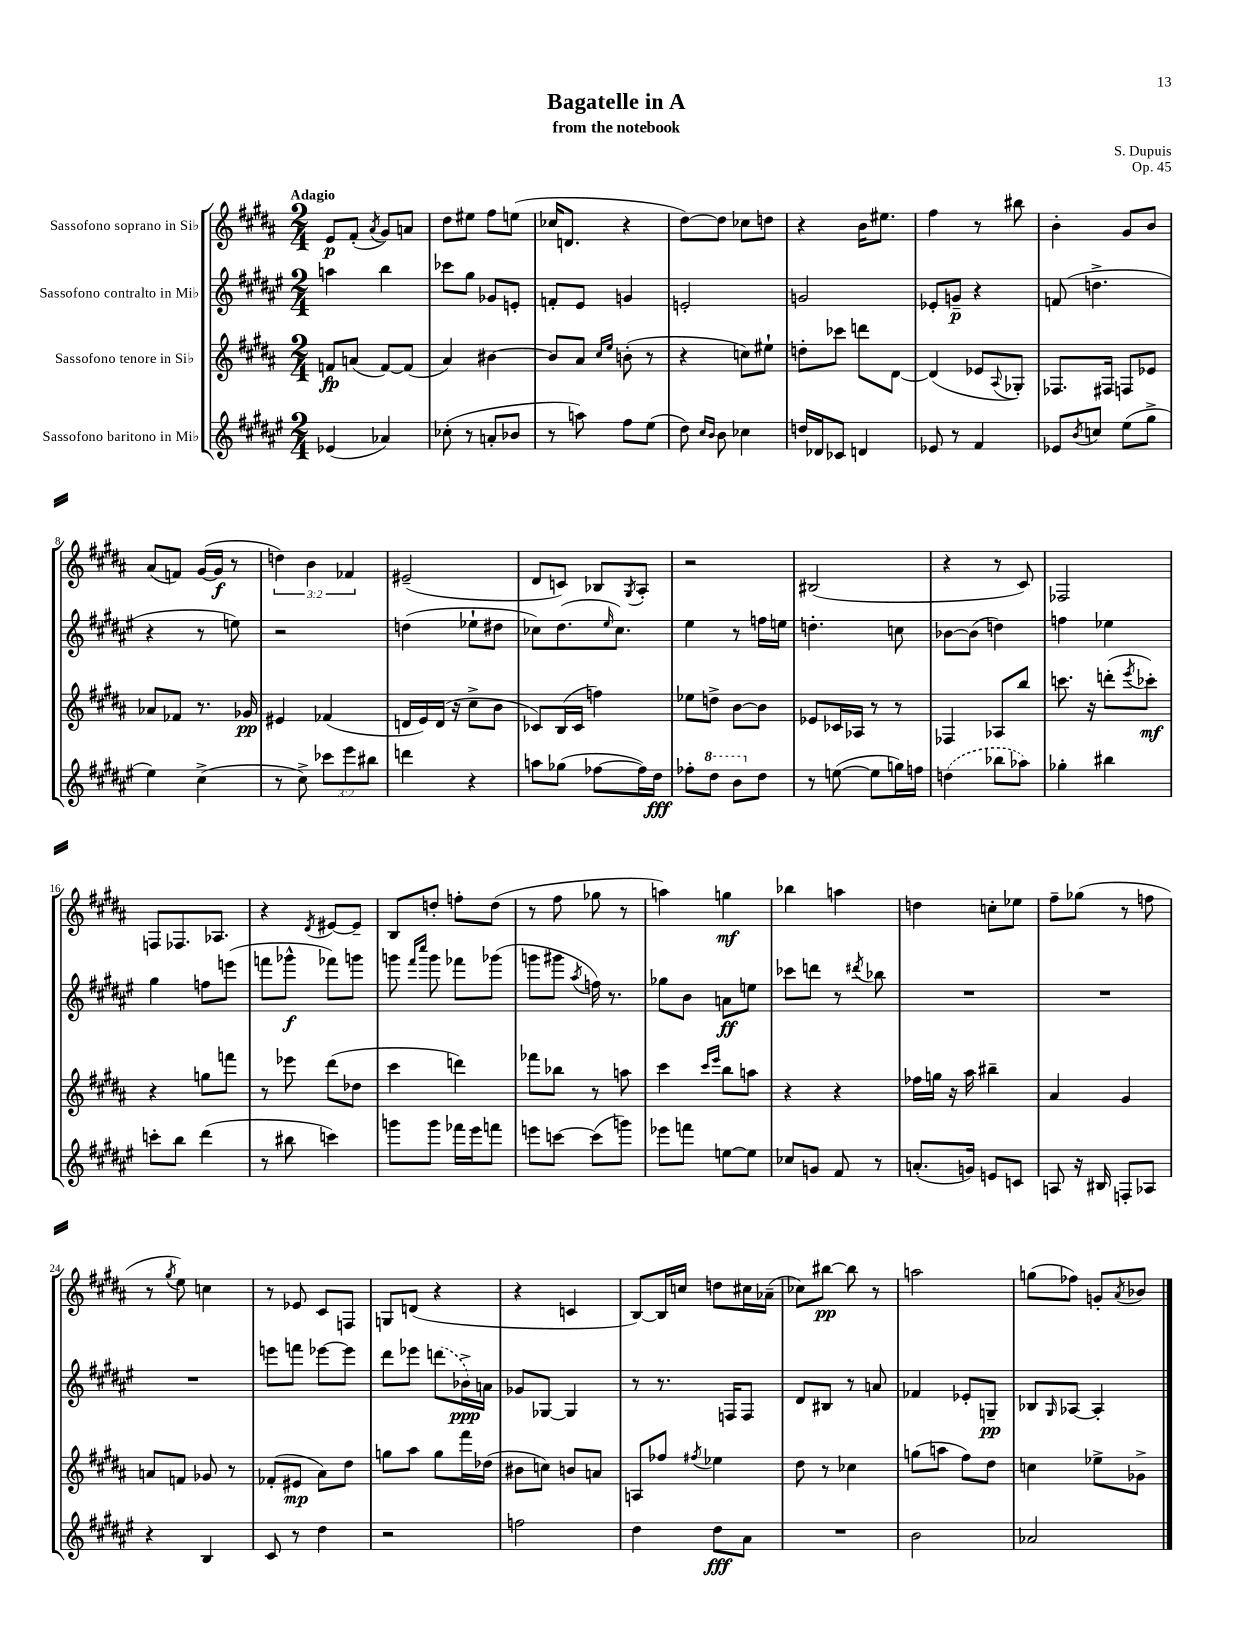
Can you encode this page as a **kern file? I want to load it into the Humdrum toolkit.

**kern	**dynam	**kern	**dynam	**kern	**dynam	**kern	**dynam
*part4	*part4	*part3	*part3	*part2	*part2	*part1	*part1
*staff4	*staff4	*staff3	*staff3	*staff2	*staff2	*staff1	*staff1
*I"Sassofono baritono in Mi♭	*	*I"Sassofono tenore in Si♭	*	*I"Sassofono contralto in Mi♭	*	*I"Sassofono soprano in Si♭	*
*clefG2	*	*clefG2	*	*clefG2	*	*clefG2	*
*k[f#c#g#d#a#e#]	*	*k[f#c#g#d#a#]	*	*k[f#c#g#d#a#e#]	*	*k[f#c#g#d#a#]	*
*M2/4	*	*M2/4	*	*M2/4	*	*M2/4	*
=1	=1	=1	=1	=1	=1	=1	=1
!	!	!	!	!	!	!LO:TX:a:B:t=Adagio	!
(4e-X/	.	8fn/L	fp	4aan\	.	8e/L	p
.	.	(8an/J	.	.	.	(8f#'/J	.
.	.	.	.	.	.	8qa#/	.
4a-X/)	.	[8f/L)	.	4bb\	.	8g#/L)	.
.	.	(8f/J]	.	.	.	8an/J	.
=2	=2	=2	=2	=2	=2	=2	=2
(8cc-X'\	.	4a#/)	.	8ccc-X\L	.	8dd#\L	.
8r	.	.	.	8gg#\J	.	8ee#X\J	.
8an'/L	.	[4b#X\	.	8g-X/L	.	8ff#\L	.
8b-X/J	.	.	.	8en'/J	.	(8een\J	.
=3	=3	=3	=3	=3	=3	=3	=3
8r	.	8b#/L]	.	8fn'/L	.	16cc-X/KL	.
.	.	.	.	.	.	8.dn/J	.
8aan\)	.	8a#/J	.	8e#/J	.	.	.
.	.	16qqcc#/LL	.	.	.	.	.
.	.	16qqee/JJ	.	.	.	.	.
8ff#\L	.	(8bn'\	.	4gn/	.	4r	.
(8ee#\J	.	8r	.	.	.	.	.
=4	=4	=4	=4	=4	=4	=4	=4
8dd#\)	.	4r	.	2en'/	.	[8dd#\L)	.
16qqcc#/LL	.	.	.	.	.	.	.
16qqb/JJ	.	.	.	.	.	.	.
8b\	.	.	.	.	.	8dd#\J]	.
4cc-X\	.	8ccn\L)	.	.	.	8cc-X\L	.
.	.	8ee#X`\J	.	.	.	8ddn\J	.
=5	=5	=5	=5	=5	=5	=5	=5
16ddn/LL	.	8ddn'\L	.	2gn/	.	4r	.
16d-X/J	.	.	.	.	.	.	.
8c-X/J	.	8ccc-X\J	.	.	.	.	.
4dn/	.	8dddn\L	.	.	.	16b\KL	.
.	.	.	.	.	.	8.ee#X\J	.
.	.	[8d#\J	.	.	.	.	.
=6	=6	=6	=6	=6	=6	=6	=6
8e-X/	.	(4d#/]	.	8e-X'/L	.	4ff#\	.
8r	.	.	.	8gn~/J	p	.	.
4f#/	.	8e-X/L	.	4r	.	8r	.
.	.	8qqA#/	.	.	.	.	.
.	.	8G-X'/J)	.	.	.	8bb#X\	.
=7	=7	=7	=7	=7	=7	=7	=7
8e-X/L	.	8.F-X/L	.	(8fn/	.	4b'\	.
8qb/	.	.	.	.	.	.	.
8ccn/J	.	.	.	4.ddn^\	.	.	.
.	.	16F#X/Jk	.	.	.	.	.
(8ee#\L	.	8Fn/L	.	.	.	8g#/L	.
8gg#^\J	.	8e-X/J	.	.	.	8b/J	.
!!LO:LB:g=z
=8	=8	=8	=8	=8	=8	=8	=8
4ee#\)	.	8a-X/L	.	4r	.	(8a#/L	.
.	.	8f-X/J	.	.	.	8fn/J)	.
(4cc#^\	.	8.r	.	8r	.	([16g#/LL	.
.	.	.	.	.	.	16g#/JJ]	f
.	.	.	.	8een\)	.	8r	.
.	.	16g-X/	pp	.	.	.	.
=9	=9	=9	=9	=9	=9	=9	=9
8r	.	4e#X/	.	2r	.	6ddn\)	.
8cc#^\)	.	.	.	.	.	.	.
.	.	.	.	.	.	6b\	.
12ccc-X\L	.	(4f-X/	.	.	.	.	.
12eee#\	.	.	.	.	.	6f-X/	.
12bb#X\J	.	.	.	.	.	.	.
=10	=10	=10	=10	=10	=10	=10	=10
4dddn\	.	16dn/LL	.	(4ddn\	.	(2e#X~/	.
.	.	16e/)	.	.	.	.	.
.	.	(16d/JJ	.	.	.	.	.
.	.	16r	.	.	.	.	.
4r	.	8cc#^\L	.	8ee-X`\L	.	.	.
.	.	8b\J	.	8dd#X\J	.	.	.
=11	=11	=11	=11	=11	=11	=11	=11
8aan\L	.	8c-X/L)	.	8cc-X\L)	.	8d#/L	.
(8gg-X\J	.	(16B/L	.	(8.dd#\	.	8cn/J)	.
.	.	16c-/JJ	.	.	.	.	.
[8ff-X\L	.	4ffn\)	.	.	.	8B-X/L	.
.	.	.	.	16qqee#/	.	.	.
.	.	.	.	8.cc-\J)	.	.	.
.	.	.	.	.	.	8qG#/	.
16ff-\L])	.	.	.	.	.	8A#'/J	.
16dd#\JJ	fff	.	.	.	.	.	.
=12	=12	=12	=12	=12	=12	=12	=12
8ff-X'\L	.	8ee-X\L	.	4ee#\	.	2r	.
*8va	*	*	*	*	*	*	*
8ddd#\J	.	8ddn^\J	.	.	.	.	.
8bb\L	.	[8b\L	.	8r	.	.	.
*X8va	*	*	*	*	*	*	*
8dd#\J	.	8b\J]	.	16ffn\LL	.	.	.
.	.	.	.	16een\JJ	.	.	.
=13	=13	=13	=13	=13	=13	=13	=13
8r	.	8e-X/L	.	4.ddn'\	.	(2B#X/	.
([8een\	.	16c-X/L	.	.	.	.	.
.	.	16A-X/JJ	.	.	.	.	.
8ee\L]	.	8r	.	.	.	.	.
16ggn\L)	.	8r	.	8ccn\	.	.	.
16ffn\JJ	.	.	.	.	.	.	.
=14	=14	=14	=14	=14	=14	=14	=14
(4ddn\	.	4F-X/	.	[8b-X\L	.	4r	.
.	.	.	.	(8b-\J]	.	.	.
8bb-X\L	.	8A-X/L	.	4ddn\)	.	8r	.
8aa-X\J)	.	8bb/J	.	.	.	8c#/)	.
=15	=15	=15	=15	=15	=15	=15	=15
4gg-X'\	.	8.cccn\	.	4ffn\	.	2F-X/	.
.	.	16r	.	.	.	.	.
4bb#X\	.	(8dddn'\L	.	4ee-X\	.	.	.
.	.	8qeee/	.	.	.	.	.
.	.	8ccc-X'\J)	mf	.	.	.	.
!!LO:LB:g=z
=16	=16	=16	=16	=16	=16	=16	=16
8cccn'\L	.	4r	.	4gg#\	.	8Fn/L	.
8bb\J	.	.	.	.	.	8.F-X/	.
(4ddd#\	.	8ggn\L	.	8ffn\L	.	.	.
.	.	.	.	.	.	8.A-X/J	.
.	.	8fffn\J	.	(8eeen\J	.	.	.
=17	=17	=17	=17	=17	=17	=17	=17
8r	.	8r	.	8fffn\L	.	4r	.
8bb#X\	.	8eee-X\	.	8ggg-X^^\J	f	.	.
.	.	.	.	.	.	8qd#/	.
4cccn\)	.	(8ddd#\L	.	8fff-X\L)	.	[8e#X/L	.
.	.	8dd-X\J	.	8gggn\J	.	8e#~/J]	.
=18	=18	=18	=18	=18	=18	=18	=18
8gggn\L	.	4ccc#\	.	8gggn\	.	8B/L	.
.	.	.	.	16qqfff#/LL	.	.	.
.	.	.	.	16qqcccc#/JJ	.	.	.
8ggg\J	.	.	.	8ggg\	.	8ddn'/J	.
16fff-X\LL	.	4dddn\)	.	8fff-X\L	.	8ffn'\L	.
16eee#\J	.	.	.	.	.	.	.
8fffn\J	.	.	.	(8ggg-X\J	.	(8dd\J	.
=19	=19	=19	=19	=19	=19	=19	=19
8eeen\L	.	8fff-X\L	.	8gggn\L	.	8r	.
[8cccn\J	.	8bb-X\J	.	8ggg#X\J	.	8ff#\	.
.	.	.	.	8qaa#/	.	.	.
(8ccc\L]	.	8r	.	16ffn\)	.	8gg-X\	.
.	.	.	.	8.r	.	.	.
8gggn\J)	.	8aan\	.	.	.	8r	.
=20	=20	=20	=20	=20	=20	=20	=20
8eee-X\L	.	4ccc#\	.	8gg-X\L	.	4aan\)	.
8fffn\J	.	.	.	8b\J	.	.	.
.	.	16qqccc#/LL	.	.	.	.	.
.	.	16qqeee/JJ	.	.	.	.	.
[8een\L	.	8bb\L	.	8an\L	ff	4ggn\	mf
8ee\J]	.	8aan\J	.	8een\J	.	.	.
=21	=21	=21	=21	=21	=21	=21	=21
8cc-X/L	.	4r	.	8ccc-X\L	.	4bb-X\	.
8gn/J	.	.	.	8dddn\J	.	.	.
8f#/	.	4r	.	8r	.	4aan\	.
.	.	.	.	8qddd#X/	.	.	.
8r	.	.	.	8bb-X\	.	.	.
=22	=22	=22	=22	=22	=22	=22	=22
(8.an'/L	.	16ff-X\LL	.	2r	.	4ddn\	.
.	.	16ggn\JJ	.	.	.	.	.
.	.	16r	.	.	.	.	.
16gn/Jk)	.	16aa#\	.	.	.	.	.
8en/L	.	4bb#X~\	.	.	.	8ccn'\L	.
8cn/J	.	.	.	.	.	8ee-X\J	.
=23	=23	=23	=23	=23	=23	=23	=23
8An/	.	4a#/	.	2r	.	8ff#~\L	.
16r	.	.	.	.	.	(8gg-X\J	.
16B#X/	.	.	.	.	.	.	.
8Fn'/L	.	4g#/	.	.	.	8r	.
8A-X/J	.	.	.	.	.	8ffn\	.
!!LO:LB:g=z
=24	=24	=24	=24	=24	=24	=24	=24
4r	.	8an/L	.	2r	.	8r	.
.	.	.	.	.	.	8qgg#/	.
.	.	8fn/J	.	.	.	8ee\)	.
4B/	.	8g-X/	.	.	.	4ccn\	.
.	.	8r	.	.	.	.	.
=25	=25	=25	=25	=25	=25	=25	=25
8c#/	.	(8f-X'/L	.	8eeen\L	.	8r	.
8r	.	8e#X/J	mp	8fffn\J	.	8e-X/	.
4dd#\	.	8a#\L)	.	[8eee-X\L	.	8c#/L	.
.	.	8dd#\J	.	8eee-\J]	.	8Fn/J	.
=26	=26	=26	=26	=26	=26	=26	=26
2r	.	8ggn\L	.	8ddd#\L	.	8Gn/L	.
.	.	8aa#\J	.	8eee-X\J	.	(8dn/J	.
.	.	8gg\L	.	(8dddn\L	.	4r	.
.	.	16fff#\L	.	16b-X^\L)	ppp	.	.
.	.	(16dd-X\JJ	.	16an\JJ	.	.	.
=27	=27	=27	=27	=27	=27	=27	=27
2ffn\	.	8b#X\L	.	8g-X/L	.	4r	.
.	.	8ccn\J)	.	[8G-X/J	.	.	.
.	.	8bn/L	.	4G-/]	.	4cn/	.
.	.	8an/J	.	.	.	.	.
=28	=28	=28	=28	=28	=28	=28	=28
4dd#\	.	8An/L	.	8r	.	[8B/L)	.
.	.	8ff-X/J	.	8.r	.	16B/L]	.
.	.	.	.	.	.	16ccn/JJ	.
.	.	8qff#X/	.	.	.	.	.
8dd#\L	fff	4ee-X\	.	.	.	8ddn\L	.
.	.	.	.	16Fn/KL	.	.	.
8a#\J	.	.	.	8F/J	.	16cc#X\L	.
.	.	.	.	.	.	(16a-X~\JJ	.
=29	=29	=29	=29	=29	=29	=29	=29
2r	.	8dd#\	.	8d#/L	.	8cc-X\L)	.
.	.	8r	.	8B#X/J	.	[8bb#X\J	pp
.	.	4cc-X\	.	8r	.	8bb#\]	.
.	.	.	.	8an/	.	8r	.
=30	=30	=30	=30	=30	=30	=30	=30
2b\	.	(8ggn\L	.	4f-X/	.	2aan\	.
.	.	8aan\J	.	.	.	.	.
.	.	8ff#\L)	.	8e-X'/L	.	.	.
.	.	8dd#\J	.	8Gn~/J	pp	.	.
=31	=31	=31	=31	=31	=31	=31	=31
2a-X/	.	4ccn\	.	8B-X/L	.	(8ggn\L	.
.	.	.	.	16qqG#/	.	.	.
.	.	.	.	[8A-X/J	.	8ff-X\J)	.
.	.	8ee-X^\L	.	4A-'/]	.	8gn'/L	.
.	.	.	.	.	.	8qa#/	.
.	.	8g-X^\J	.	.	.	8b-X/J	.
==	==	==	==	==	==	==	==
*-	*-	*-	*-	*-	*-	*-	*-
